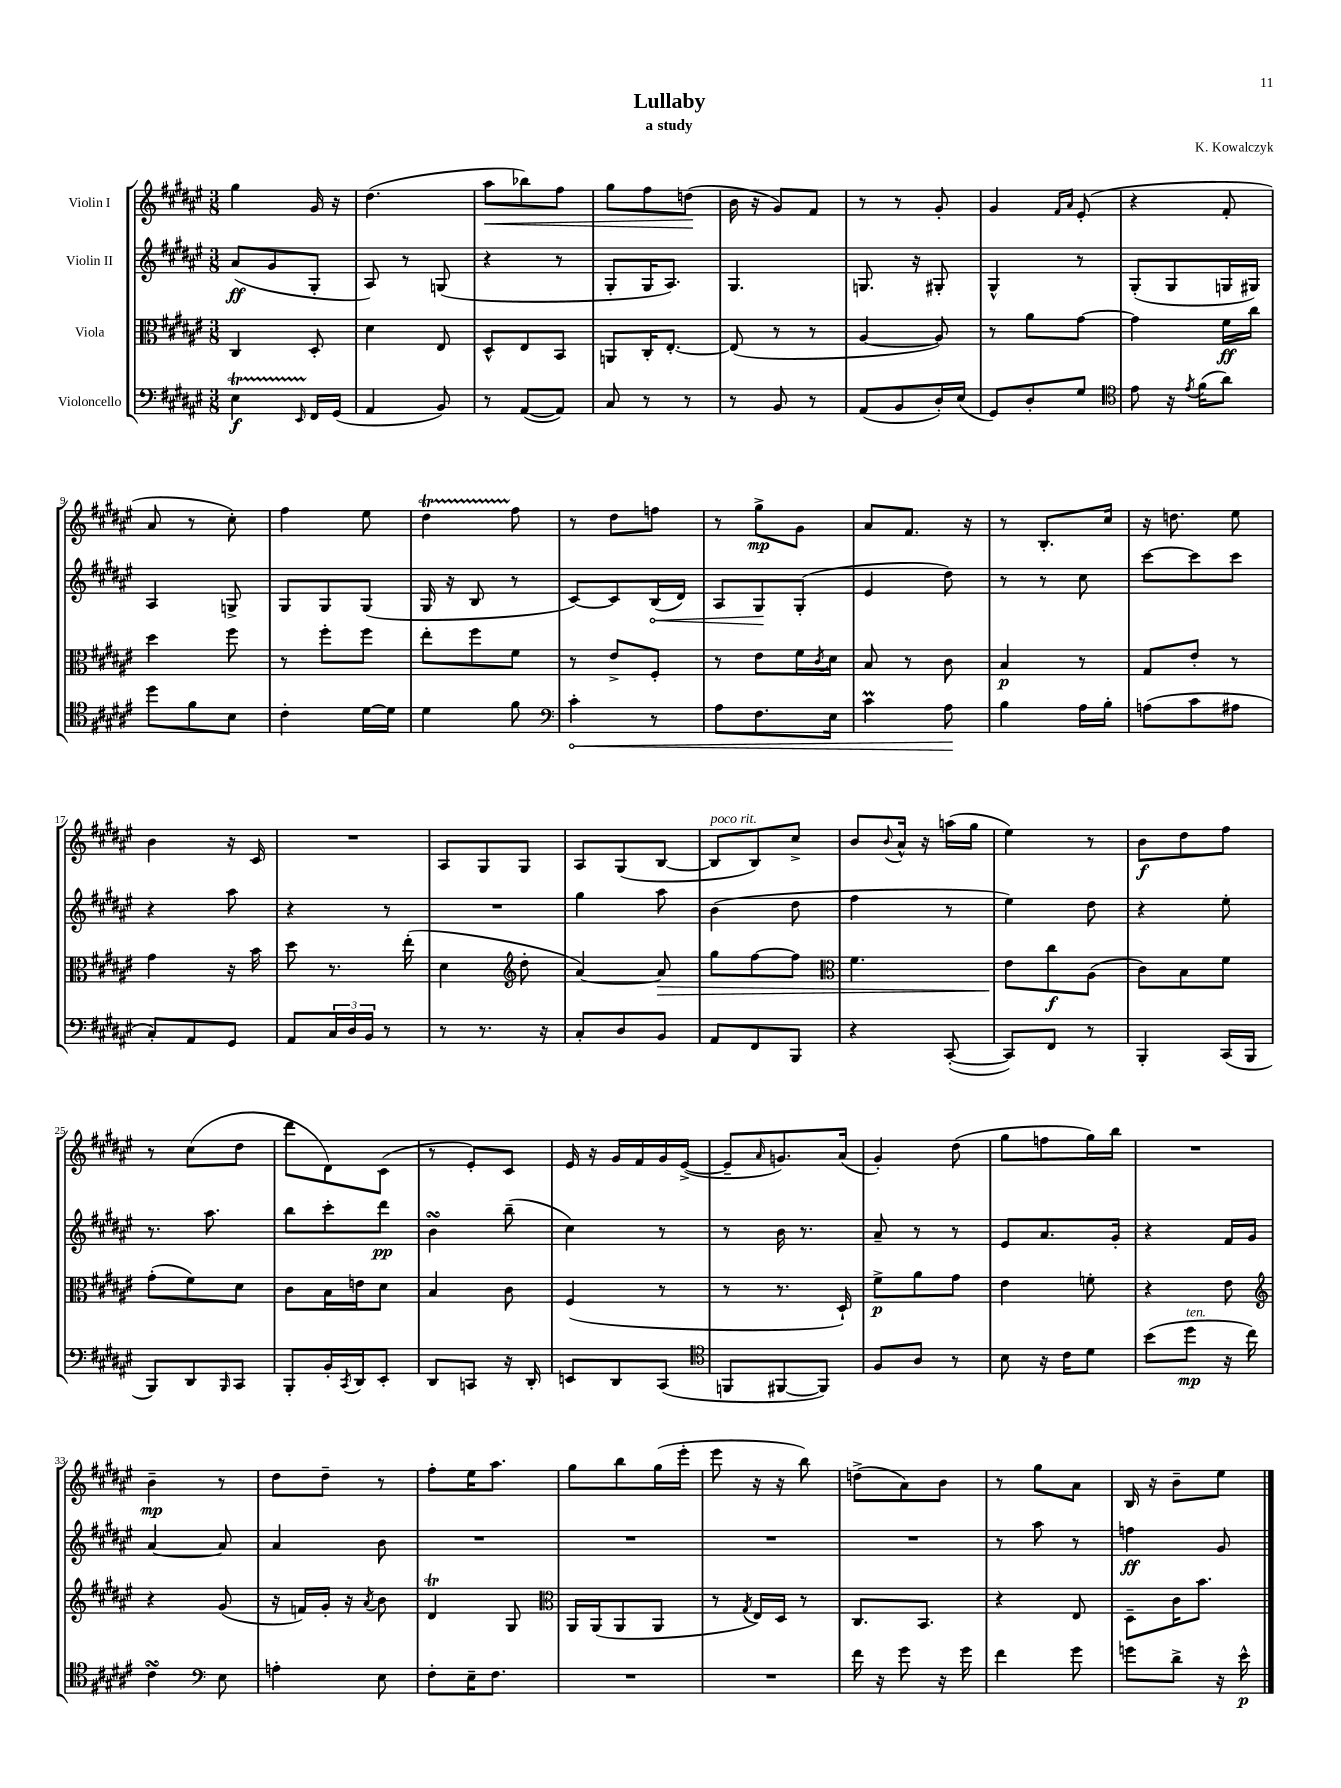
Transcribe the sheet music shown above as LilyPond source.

\header { title = "Lullaby" composer = "K. Kowalczyk" subtitle = "a study" }
<<
\new StaffGroup <<
\new Staff = "s0" \with { instrumentName = "Violin I" } {
    \clef treble \key fis \major \numericTimeSignature \time 3/8
    gis''4 gis'16 r16 |
    dis''4.( |
    ais''8\< bes''8) fis''8 |
    gis''8 fis''8 d''8\!( |
    b'16 r16 gis'8) fis'8 |
    r8 r8 gis'8-. |
    gis'4 \grace { fis'16 ais'16 } eis'8-.( |
    r4 fis'8-. |
    ais'8 r8 cis''8-.) |
    fis''4 eis''8 |
    dis''4\startTrillSpan fis''8\stopTrillSpan |
    r8 dis''8 f''8 |
    r8 gis''8->\mp gis'8 |
    ais'8 fis'8. r16 |
    r8 b8.-. cis''16 |
    r16 d''8. eis''8 |
    b'4 r16 cis'16 |
    R4. |
    ais8 gis8 gis8 |
    ais8 gis8( b8~ |
    b8^\markup { \italic "poco rit." } b8) cis''8-> |
    b'8 \appoggiatura { b'8 } ais'16-^ r16 a''16( gis''16 |
    eis''4) r8 |
    b'8\f dis''8 fis''8 |
    r8 cis''8( dis''8 |
    dis'''8 dis'8) cis'8( |
    r8 eis'8-.) cis'8 |
    eis'16 r16 gis'16 fis'16 gis'16 eis'16~->( |
    eis'8-- \grace { ais'16 } g'8.) ais'16( |
    gis'4-.) dis''8( |
    gis''8 f''8 gis''16) b''16 |
    R4. |
    b'4--\mp r8 |
    dis''8 dis''8-- r8 |
    fis''8-. eis''16 ais''8. |
    gis''8 b''8 gis''16( eis'''16-. |
    eis'''8 r16 r16 b''8) |
    d''8->( ais'8) b'8 |
    r8 gis''8 ais'8 |
    b16 r16 b'8-- eis''8 \bar "|." |
}
\new Staff = "s1" \with { instrumentName = "Violin II" } {
    \clef treble \key fis \major \numericTimeSignature \time 3/8
    ais'8\ff( gis'8 gis8-. |
    ais8) r8 g8( |
    r4 r8 |
    gis8-. gis16 ais8.) |
    gis4. |
    g8. r16 gis8-. |
    gis4-^ r8 |
    gis8-.( gis8 g16 gis16) |
    ais4 g8-> |
    gis8 gis8 gis8( |
    gis16 r16 b8 r8 |
    cis'8~) cis'8 \once \override Hairpin.circled-tip = ##t b16\<( dis'16) |
    ais8 gis8\! gis8-.( |
    eis'4 dis''8) |
    r8 r8 cis''8 |
    cis'''8~ cis'''8 cis'''8 |
    r4 ais''8 |
    r4 r8 |
    R4. |
    gis''4 ais''8 |
    b'4( dis''8 |
    fis''4 r8 |
    eis''4) dis''8 |
    r4 eis''8-. |
    r8. ais''8. |
    b''8 cis'''8-. dis'''8\pp |
    b'4\turn b''8--( |
    cis''4) r8 |
    r8 b'16 r8. |
    ais'8-- r8 r8 |
    eis'8 ais'8. gis'16-. |
    r4 fis'16 gis'16 |
    ais'4~ ais'8 |
    ais'4 b'8 |
    R4. |
    R4. |
    R4. |
    R4. |
    r8 ais''8 r8 |
    f''4\ff gis'8 \bar "|." |
}
\new Staff = "s2" \with { instrumentName = "Viola" } {
    \clef alto \key fis \major \numericTimeSignature \time 3/8
    cis4 dis8-. |
    dis'4 eis8 |
    dis8-^ eis8 b,8 |
    a,8 cis16-. eis8.~-. |
    eis8( r8 r8 |
    ais4~ ais8) |
    r8 ais'8 gis'8~ |
    gis'4 fis'16\ff cis''16 |
    dis''4 fis''8 |
    r8 fis''8-. fis''8 |
    eis''8-. fis''8 fis'8 |
    r8 eis'8-> fis8-. |
    r8 eis'8 fis'16 \acciaccatura { cis'8 } dis'16 |
    b8 r8 cis'8 |
    b4\p r8 |
    gis8 eis'8-. r8 |
    gis'4 r16 b'16 |
    dis''8 r8. eis''16-.( |
    dis'4 \clef treble dis''8-. |
    ais'4~) ais'8\> |
    gis''8 fis''8~ fis''8 |
    \clef alto fis'4. |
    eis'8\! cis''8\f ais8( |
    cis'8) b8 fis'8 |
    gis'8-.( fis'8) dis'8 |
    cis'8 b16 e'16 dis'8 |
    b4 cis'8 |
    fis4( r8 |
    r8 r8. dis16-!) |
    fis'8->\p ais'8 gis'8 |
    eis'4 f'8-. |
    r4 eis'8 |
    \clef treble r4 gis'8( |
    r16 f'16) gis'16-. r16 \acciaccatura { ais'8 } b'8 |
    dis'4\trill gis8 |
    \clef alto ais,16 ais,16( ais,8 ais,8 |
    r8 \acciaccatura { gis8 } eis16) dis16 r8 |
    cis8. b,8. |
    r4 eis8 |
    dis8-- cis'16 b'8. \bar "|." |
}
\new Staff = "s3" \with { instrumentName = "Violoncello" } {
    \clef bass \key fis \major \numericTimeSignature \time 3/8
    eis4\startTrillSpan\f \grace { eis,16 } fis,16\stopTrillSpan gis,16( |
    ais,4 b,8) |
    r8 ais,8~( ais,8) |
    cis8 r8 r8 |
    r8 b,8 r8 |
    ais,8( b,8 dis16-.) eis16( |
    gis,8) dis8-. gis8 |
    \clef tenor eis'8 r16 \acciaccatura { eis'8 } fis'16( ais'8) |
    dis''8 fis'8 b8 |
    cis'4-. dis'16~ dis'16 |
    dis'4 fis'8 |
    \clef bass \once \override Hairpin.circled-tip = ##t cis'4-.\< r8 |
    ais8 fis8. eis16 |
    cis'4\prall ais8\! |
    b4 ais16 b16-. |
    a8( cis'8 ais8 |
    cis8-.) ais,8 gis,8 |
    ais,8 \tuplet 3/2 { cis16 dis16 b,16 } r8 |
    r8 r8. r16 |
    cis8-. dis8 b,8 |
    ais,8 fis,8 b,,8 |
    r4 cis,8~-.( |
    cis,8) fis,8 r8 |
    b,,4-. cis,16( b,,16 |
    b,,8) dis,8 \grace { b,,16 } cis,8 |
    b,,8-. b,16-. \acciaccatura { cis,8 } dis,16 eis,8-. |
    dis,8 c,8 r16 dis,16-. |
    e,8 dis,8 cis,8( |
    \clef tenor f,8 fis,8~ fis,8) |
    fis8 ais8 r8 |
    b8 r16 cis'16 dis'8 |
    b'8( dis''8\mp^\markup { \italic "ten." } r16 cis''16) |
    cis'4\turn \clef bass eis8 |
    a4-. eis8 |
    fis8-. eis16-- fis8. |
    R4. |
    R4. |
    fis'16 r16 gis'8 r16 gis'16 |
    fis'4 gis'8 |
    g'8 dis'8-> r16 eis'16-^\p \bar "|." |
}
>>
>>
